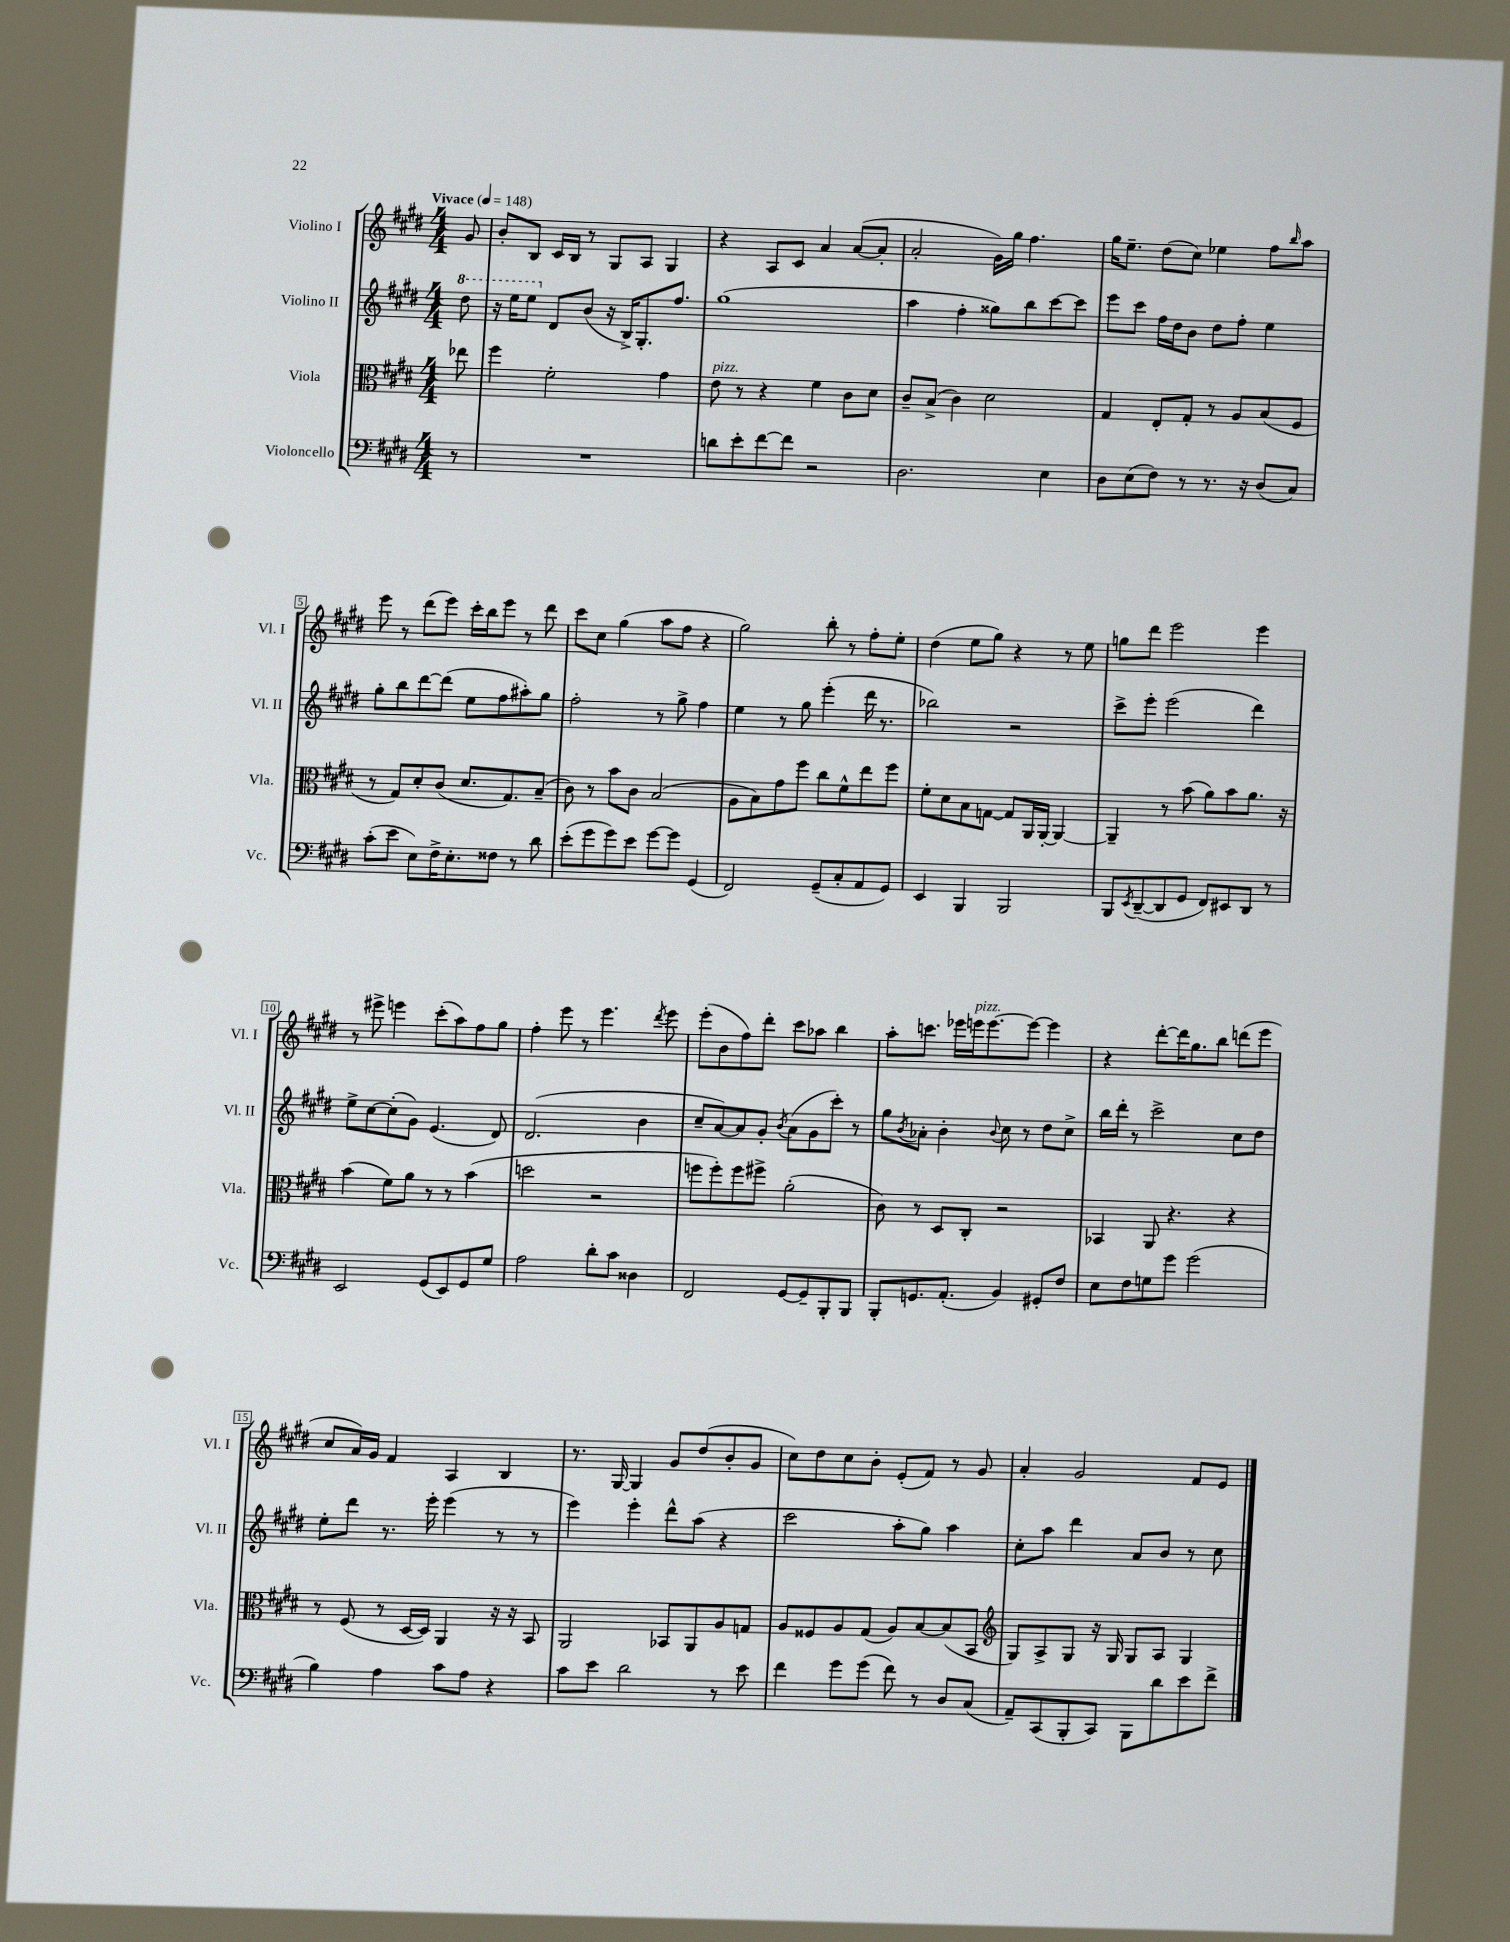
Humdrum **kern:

**kern	**kern	**kern	**kern
*staff4	*staff3	*staff2	*staff1
*clefF4	*clefC3	*clefG2	*clefG2
*k[f#c#g#d#]	*k[f#c#g#d#]	*k[f#c#g#d#]	*k[f#c#g#d#]
*M4/4	*M4/4	*M4/4	*M4/4
*MM148	*MM148	*MM148	*MM148
8r	8ee-\	8ddd#\	8g#/
=	=	=	=
1r	4ff#\	16r	8b'/L
.	.	16eee\LK	.
.	.	8eee\J	8B/J
.	2f#'\	8d#/L	16c#/LL
.	.	.	16B/JJ
.	.	(8b/J	8r
.	.	16r	8G#/L
.	.	16B^/LK)	.
.	.	8.G#'/	8A/J
.	4g#\	.	4G#/
.	.	8.ff#/J	.
=	=	=	=
8d\L	8e\	(1gg#	4r
8e'\	8r	.	.
[8f#\	4r	.	8A/L
8f#\]J	.	.	8c#/J
2r	4f#\	.	4a/
.	8c#\L	.	([8a/L
.	8d#\J	.	8a'/]J
=	=	=	=
2.D#\	8c#~/L	4aa\	2a'/
.	(8B^/J	.	.
.	4c#\)	4ff#'\	.
.	2d#\	8gg##\L)	16g#\LL)
.	.	.	16gg#\JJ
.	.	8bb\	4.ff#\
4E\	.	[8ccc#\	.
.	.	8ccc#\]J	.
=	=	=	=
8D#\L	4G#/	8eee\L	16gg#\LK
.	.	.	8.ee~\J
(8E\	.	8ccc#\J	.
8F#\J)	8E'/L	16ff#\LL	(8dd#\L
.	.	16dd#\J	.
8r	8G#'/J	8b\J	8cc#\J)
8.r	8r	8dd#\L	4ee-\
.	8A/L	8ff#'\J	.
16r	.	.	.
(8D#/L	(8B/	4ee\	8ff#\L
.	.	.	16qqbb/
8C#/J)	8F#/J	.	8aa\J
=	=	=	=
(8c#'\L	8r	8gg#'\L	8eee\
8e\J	8G#/L)	8bb\	8r
8E\L)	8d#'/	[8ddd#\	(8ddd#\L
16F#^\K	(8c#/J	(8ddd#\]J	8eee\J)
8.E'\	.	.	.
.	8.d#/L	8ee\L	16ccc#'\LL
.	.	.	16bb\J
8F##\J	.	8ff#\	8eee\J
.	8.G#/)	.	.
8r	.	8aa#'\)	8r
8d#\	(8B~/J	8gg#\J	8ddd#\
=	=	=	=
(8e'\L	8c#\)	2ff#'\	8ccc#\L
8g#\	8r	.	8cc#\J
8g#\)	8b\L	.	(4gg#\
8e\J	8c#\J	.	.
[8g#\L	(2B/	8r	8aa\L
8g#\]J	.	8gg#^\	8ff#\J
(4GG#/	.	4ff#\	4r
=	=	=	=
2FF#/)	8A\L	4ee\	2gg#\)
.	8B\)	.	.
.	8g#\	8r	.
.	8ff#\J	8gg#\	.
(8GG#~/L	8cc#\L	(4eee'\	8bb'\
8C#'/	8f#^^\	.	8r
8AA/	8ee\	16ddd#\	8ff#'\L
.	.	8.r	.
8GG#/J)	8ff#\J	.	8ee'\J
=	=	=	=
4EE/	8f#'\L	2bb-\)	(4dd#\
.	8d#\	.	.
4BBB/	8B\	.	8ee\L
.	[8G\J	.	8gg#\J)
2BBB/	8G/]L	2r	4r
.	16AA/L	.	.
.	[16AA'/JJ	.	.
.	4AA/_	.	8r
.	.	.	8ee\
=	=	=	=
8BBB/L	4AA~/]	8ccc#^\L	8gg\L
8qEE/	.	.	.
([8DD#~/	.	8eee'\J	8ddd#\J
8DD#/]	8r	(2eee\	2eee\
8GG#/J	(8b\	.	.
8FF#/L)	8a\L)	.	.
8EE#/	8b\	.	.
8DD#/J	8.a\J	4ddd#\)	4eee\
8r	.	.	.
.	16r	.	.
=	=	=	=
2EE/	(4b\	8ee^\L	8r
.	.	[8cc#\	8eee#^\
.	8f#\L)	(8cc#'\]	4eee\
.	8a\J	8g#\J)	.
(8GG#/L	8r	(4.e/	(8ccc#'\L
8EE/)	8r	.	8aa\)
8GG#/	(4b\	.	8ff#\
8G#/J	.	8d#/)	8gg#\J
=	=	=	=
2A\	2dd\	(2.d#/	4ff#'\
.	.	.	8eee\
.	.	.	8r
8d#'\L	2r	.	4.eee\
8c#\J	.	.	.
4D##\	.	4b\	.
.	.	.	8qddd#/
.	.	.	8eee\
=	=	=	=
2FF#/	8ff\L	8cc#~/L	(8eee'\L
.	8ff'\)	[8a/)	8b\
.	8ff\	8a/]	8ff#\)
.	8ff#^\J	8g#'/J	8ddd#'\J
.	.	8qb/	.
[8GG#/L	(2a'\	(8a\L	8ccc#\L
8GG#~/]	.	8g#\	8aa-\J
8BBB'/	.	8ccc#'\J)	4bb\
8BBB/J	.	8r	.
=	=	=	=
8BBB'/L	8c#\)	8gg#\L	8aa'\L
.	.	8qb/	.
8.GG/	8r	8a-'\J	8.ccc\J
.	8D#/L	4b'\	.
(8.AA'/J	.	.	16eee-\LL
.	8C#'/J	.	16eee\J
.	.	.	[8.eee\
.	.	8qqb/	.
4BB/)	2r	8cc#\	.
.	.	8r	8eee\_J
8GG#'/L	.	8dd#\L	4eee\]
8F#/J	.	8cc#^\J	.
=	=	=	=
8E\L	4BB-/	16bb\LL	4r
.	.	16ddd#'\JJ	.
8F#\	.	8r	.
8G\	8AA/	2ccc#^\	[8ddd#'\L
8g#\J	4.r	.	16ddd#\]K
.	.	.	8.gg#\
(2g#\	.	.	.
.	.	.	8bb\J
.	4r	8cc#\L	(8ddd\L
.	.	8dd#\J	8eee\J
=	=	=	=
4B\)	8r	8ee'\L	8cc#/L
.	(8F#/	8ddd#\J	16a/L)
.	.	.	16g#/JJ
4A\	8r	8.r	4f#/
.	[16D#/LL	.	.
.	16D#/]JJ)	16eee'\	.
8c#\L	4AA/	(4eee\	4A/
8A\J	.	.	.
4r	16r	8r	4B/
.	16r	.	.
.	8BB/	8r	.
=	=	=	=
8c#\L	2AA/	4eee\)	8.r
8e\J	.	.	.
.	.	.	[16G#/
2d#\	.	4eee'\	4G#/]
.	8BB-/L	8ddd#^^\L	8g#/L
.	8AA/	(8aa\J	(8dd#/
8r	8A/	4r	8b'/
8e\	8G/J	.	8g#/J
=	=	=	=
4f#\	8A/L	2ccc#\	8cc#\L)
.	8F##/	.	8dd#\
8g#\L	8A/	.	8cc#\
(8g#\J	(8G#/J	.	8b'\J
8f#\)	8A/L)	8aa'\L	(8e'/L
8r	[8B/	8gg#\J)	8f#/J)
8D#/L	(8B/]	4aa\	8r
(8C#/J	8BB/J	.	8g#/
=	=	=	=
*	*clefG2	*	*
8AA~/L)	8G#/L)	8cc#'\L	4a'/
(8CC#/	8A^/	8aa\J	.
8BBB'/	8G#/J	4ddd#\	2g#/
8CC#/J)	16r	.	.
.	16G#/	.	.
8BBB\L	8G#/L	8a/L	.
8d#\	8A/J	8b/J	.
8e\	4G#/	8r	8f#/L
8f#^\J	.	8cc#\	8e/J
==	==	==	==
*-	*-	*-	*-
